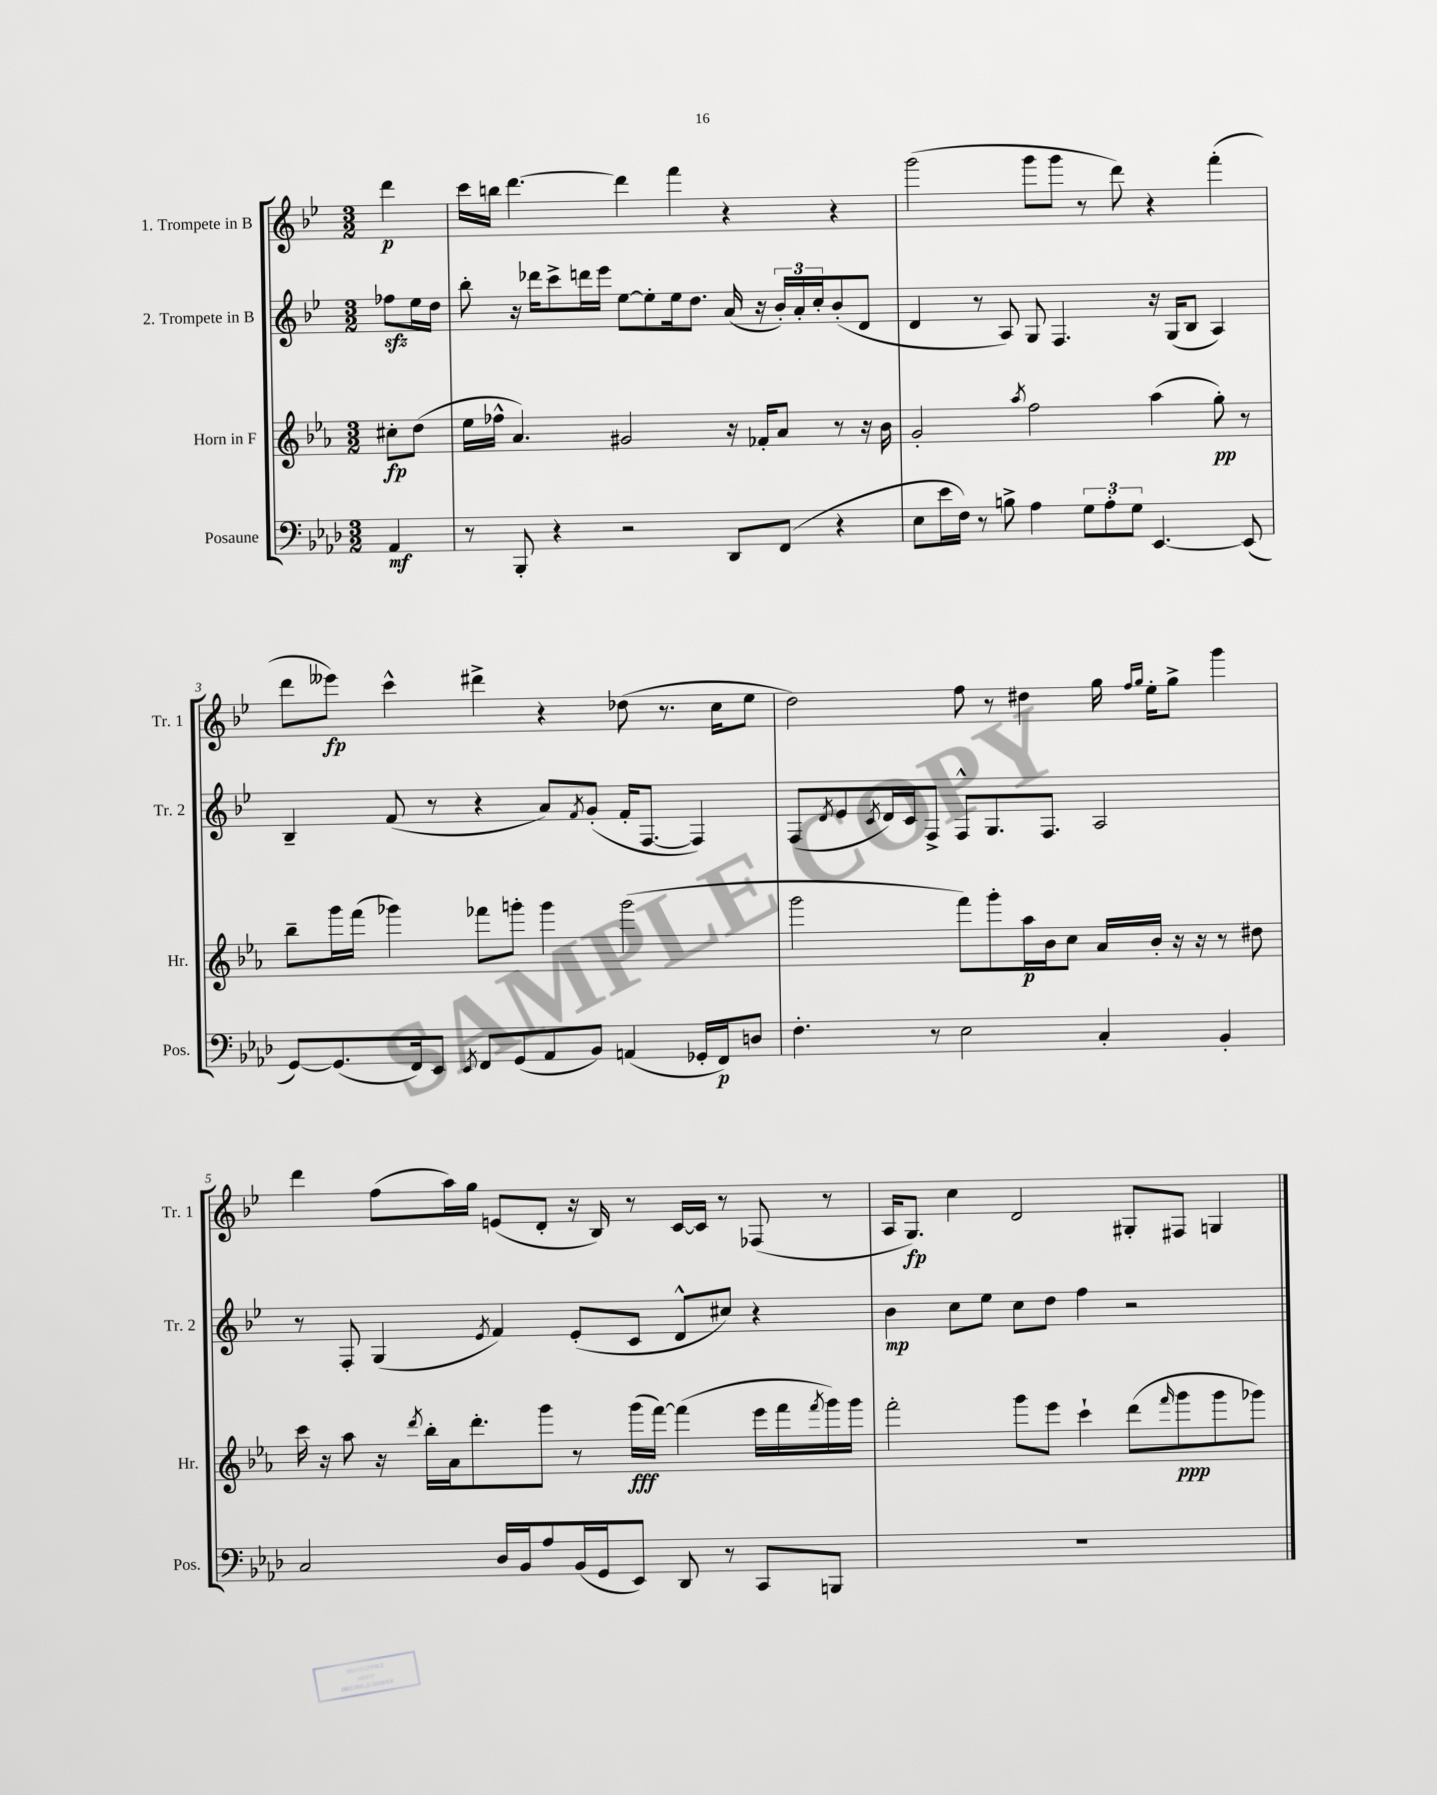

**kern	**kern	**kern	**kern
*staff4	*staff3	*staff2	*staff1
*clefF4	*clefG2	*clefG2	*clefG2
*k[b-e-a-d-]	*k[b-e-a-]	*k[b-e-]	*k[b-e-]
*M3/2	*M3/2	*M3/2	*M3/2
4AA-	8cc#'	8ff-	4ddd
.	(8dd	16ee-	.
.	.	16dd	.
=	=	=	=
8r	16ee-	8bb-'	16ccc
.	16ff-^^	.	16bb
8BBB-'	4.a-)	16r	[4.ddd
.	.	16ddd-	.
4r	.	8ccc^	.
.	.	16ddd	.
.	.	16eee-	.
2r	2g#	[8ee-	4ddd]
.	.	8ee-']	.
.	.	16ee-	4fff
.	.	8.dd	.
8DD-	16r	(16a	4r
.	16f-'	16r	.
(8FF	8a-	24b-')	.
.	.	24a'	.
.	.	24cc'	.
4r	8r	(8b-'	4r
.	16r	8d	.
.	16b-	.	.
=	=	=	=
8E-	2g'	4d	(2ggg
16e-	.	.	.
16F)	.	.	.
8r	.	8r	.
8B^	.	8A)	.
.	8qaa-	.	.
4A-	2ff	8G	8ggg
.	.	4.F	8ggg
12G	.	.	8r
12A-'	.	.	.
.	.	.	8ddd)
12G	.	.	.
[4.EE-	(4aa-	16r	4r
.	.	(16G	.
.	.	8B-	.
.	8gg')	4A)	(4fff'
(8EE-]	8r	.	.
=	=	=	=
[8GG)	8bb-~	4B-~	8ddd
(8.GG]	16ggg	.	8eee--)
.	(16fff	.	.
.	4ggg-)	(8f	4ccc^^
16FF)	.	.	.
8EE-	.	8r	.
8qEE-	.	.	.
8FF	8fff-	4r	4ddd#^
(8GG	8ggg'	.	.
8AA-	4ggg	8a)	4r
.	.	8qf	.
8BB-)	.	(8g'	.
(4AA	(2ggg	16f'	(8dd-
.	.	[8.F	.
.	.	.	8.r
16GG-'	.	4F])	.
16FF)	.	.	16cc
8D	.	.	8ee-
=	=	=	=
4.F'	2ggg	(8F	2dd)
.	.	8qd	.
.	.	8e-	.
.	.	8qc	.
.	.	16d)	.
.	.	16c	.
8r	.	8F^	.
2E-	8fff)	8F^^	8ff
.	8ggg'	8.G	8r
.	16aa-	.	4dd#
.	16b-	8.F	.
.	8cc	.	.
4C'	16a-	2A	16gg
.	.	.	16qqff
.	.	.	16qqgg
.	16b-'	.	16ee-'
.	16r	.	8gg^
.	16r	.	.
4BB-'	8r	.	4ggg
.	8dd#	.	.
=	=	=	=
2C	16ccc	8r	4ddd
.	16r	.	.
.	8aa-	8F'	.
.	16r	(4G	(8ff
.	8qddd	.	.
.	16bb-'	.	.
.	16a-	.	16aa)
.	8.ddd'	.	16gg
.	.	8qe-	.
16D-	.	4f)	(8e
16BB-	.	.	.
8A-	8ggg	.	8d'
(16BB-	8r	(8e-'	16r
16GG	.	.	16B-)
8EE-)	(16ggg	8c	8r
.	[16fff)	.	.
8DD-	(4fff]	8d^^	[16c
.	.	.	16c]
8r	.	8cc#)	8r
8CC	16eee-	4r	(8F-
.	16fff	.	.
.	8qfff	.	.
8BBB	16ggg)	.	8r
.	16ggg	.	.
=	=	=	=
1.r	2fff'	4b-	16A
.	.	.	8.G)
.	.	8cc	4cc
.	.	8ee-	.
.	8ggg	8cc	2d
.	8eee-	8dd	.
.	4ccc`	4ff	.
.	(8ddd	2r	8G#'
.	16qqfff	.	.
.	8ggg	.	8F#
.	8ggg	.	4G
.	8ggg-)	.	.
==	==	==	==
*-	*-	*-	*-
